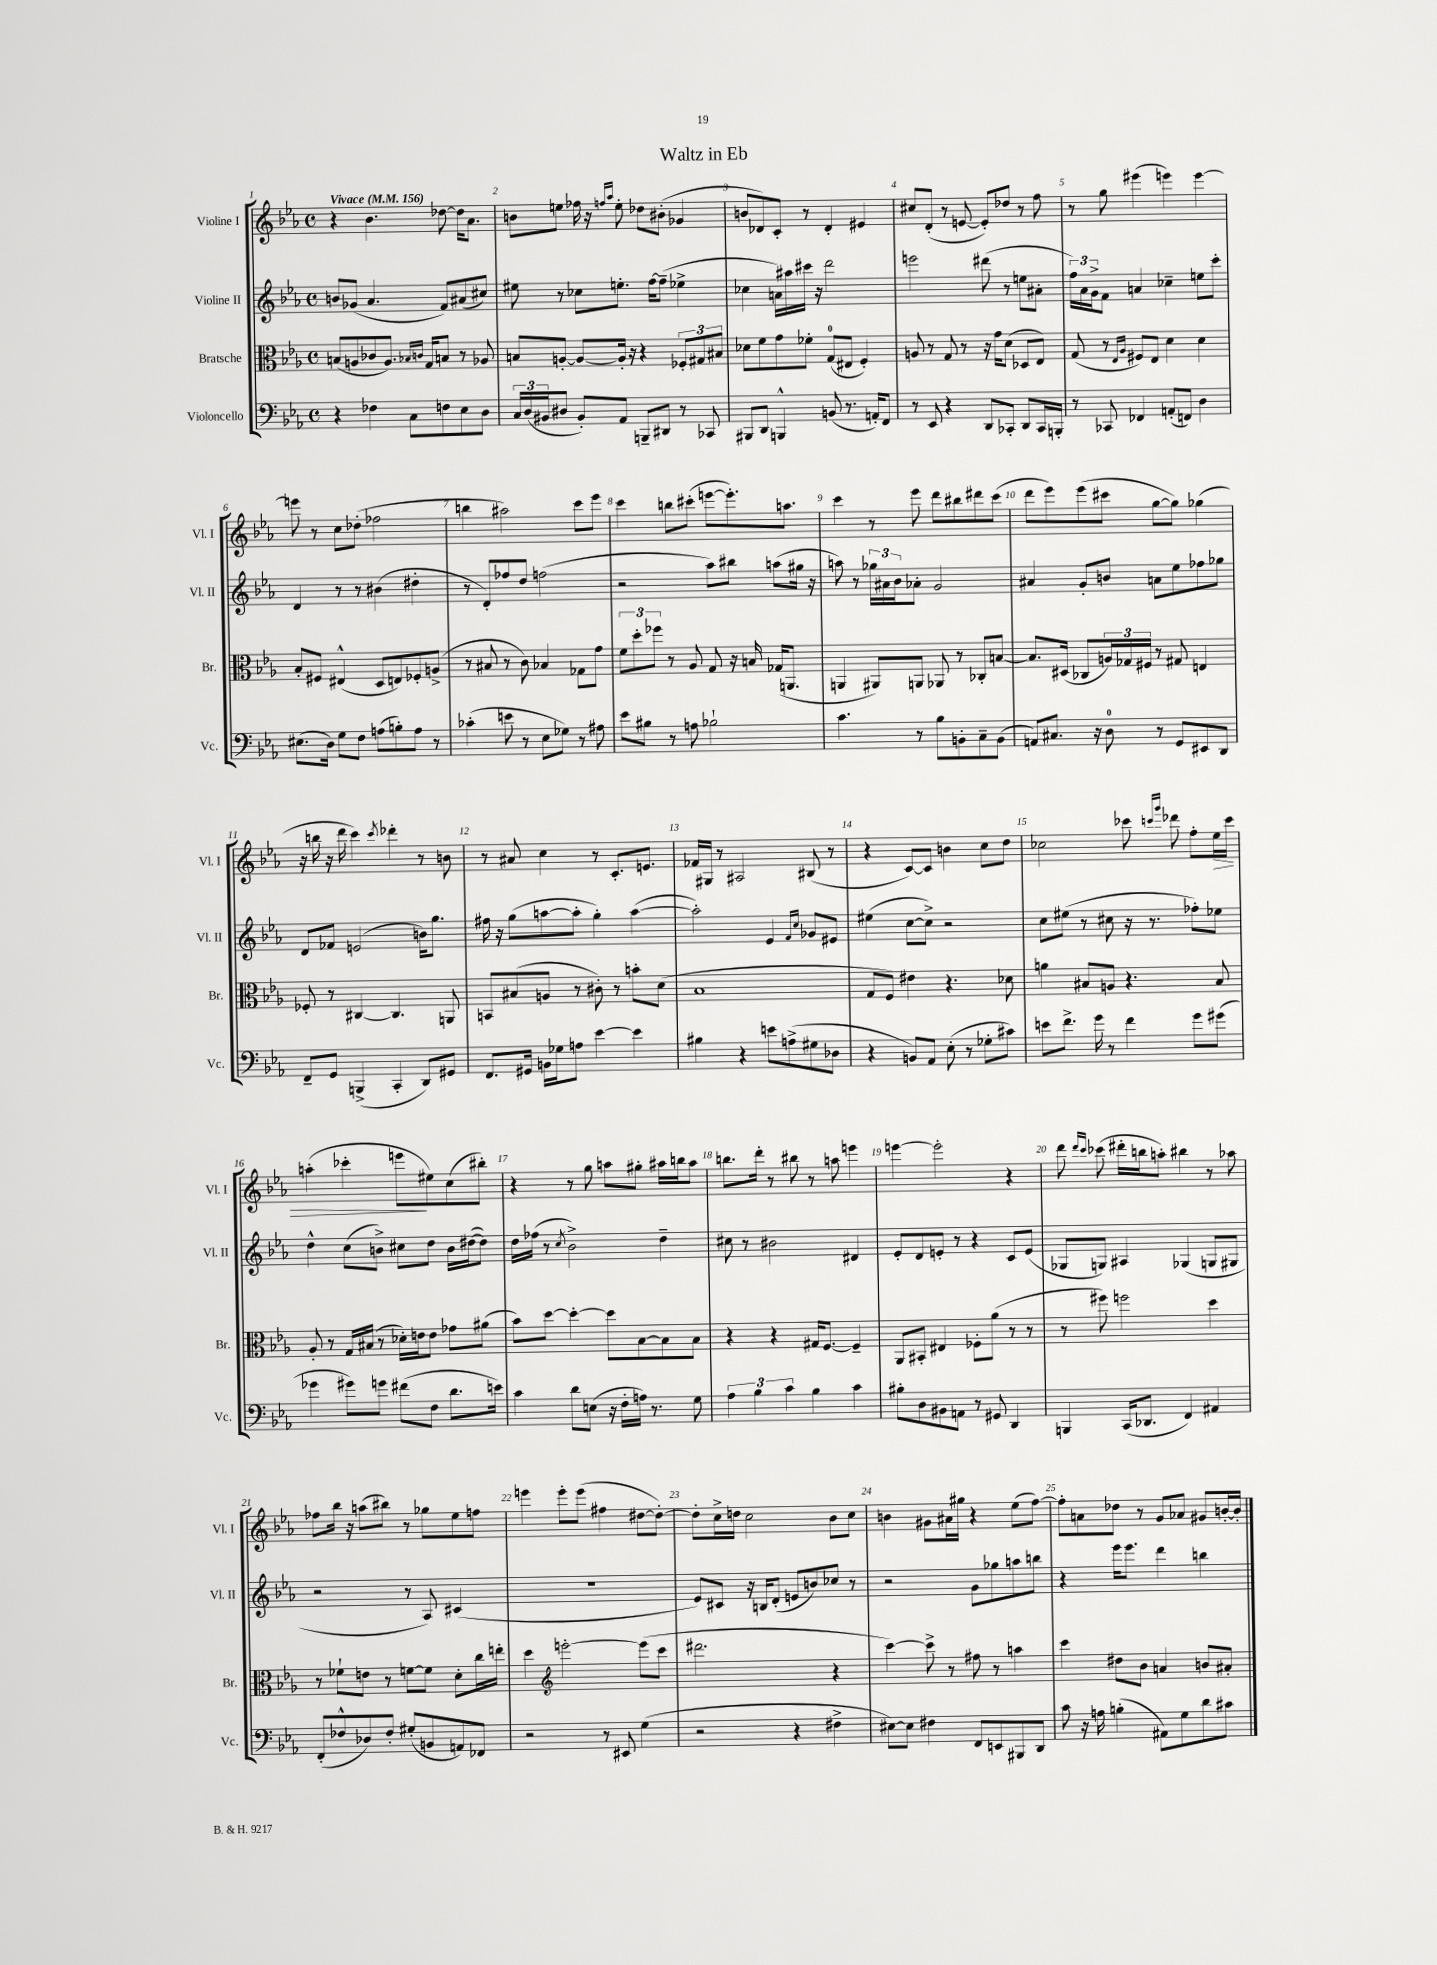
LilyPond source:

\header { title = "Waltz in Eb" }
<<
\new StaffGroup <<
\new Staff = "s0" \with { instrumentName = "Violine I" shortInstrumentName = "Vl. I" } {
    \clef treble \key ees \major \defaultTimeSignature \time 4/4 \tempo "Vivace" 4 = 156
    r4 bes'4. des''8~ des''16 aes'8. |
    b'8 e''8 fes''16 r16 \grace { f''16 aes''16 } e''8-. des''8 bis'8-.( ges'4 |
    b'8 des'8) c'8-. r8 des'4-. eis'4 |
    cis''8 d'8-.( r8 e'8~ e'8-.) des''8 r8 f''8 |
    r8 g''8 eis'''4( e'''4) e'''4~ |
    e'''8 r8 c''8 des''8-.( fes''2 |
    b''4 ais''2) c'''8 ees'''8 |
    c'''4 b''8 cis'''8-.( e'''8~ e'''8.-.) a''8. |
    c'''4 r8 ees'''8 d'''8 bis''8 dis'''8 c'''8( |
    d'''8 ees'''8) ees'''8( cis'''8 g''8~ g''8) ges''4( |
    r16 b''16 r16 d'''16 c'''4) \acciaccatura { c'''8 } des'''4-. r8 b'8 |
    r8 ais'8 c''4 r8 c'8.-. e'8. |
    fes'16 gis16 r8 ais2 bis8( r8 |
    r4 c'8~) c'8 b'4 c''8 d''8 |
    ces''2 ces'''8 \grace { c'''16 g'''16 } des'''8 f''8-. ees''16\> c'''16 |
    a''4-.( ces'''4-. e'''8\! eis''8) c''8( bis''8-.) |
    r4 r8 g''8 a''8 gis''8-. ais''16 b''16 ais''8 |
    b''8. d'''16-. r8 bis''8 r8 a''8 e'''4 |
    e'''4~ e'''2-. r4 |
    d'''8 \grace { d'''16 c'''16 } ces'''8( dis'''16-. b''16 a''8-.) bis''4 r8 aes''8 |
    fes''8 bes''16 r16 a''8( bis''8) r8 ges''8 ees''8 f''8 |
    e'''4 e'''8-. e'''8( fis''4 dis''8~ dis''8~-.) |
    dis''8-. c''16-> d''16 c''2 bes'8 c''8 |
    b'4 gis'8 ais'16 gis''16 r4 ees''8( f''8~) |
    f''8-. a'8 des''8 r8 g'8 aes'8 gis'8 b'16~-. b'16-. \bar "|." |
}
\new Staff = "s1" \with { instrumentName = "Violine II" shortInstrumentName = "Vl. II" } {
    \clef treble \key ees \major \defaultTimeSignature \time 4/4
    b'8 ges'8( aes'4. f'8) ais'8( cis''8) |
    eis''8 r8 ces''8 e''8.-. f''16~ f''8--( ees''4-> |
    ces''4 a'16) ais''16 cis'''16 r16 d'''2 |
    e'''2 dis'''8( r8 e''8 ais'8-. |
    \tuplet 3/2 { f''16) aes'16 g'16-> } f'8 a'4 ces''4-- e''8 c'''8-. |
    d'4 r8 r8 bis'4( dis''4-. |
    r8 d'8-.) fes''8 d''8 f''2( |
    r2 aes''8) bis''8 a''8( gis''16 r16 |
    a''8) r8 \tuplet 3/2 { ges''16 ais'16 bes'16 } aes'8-. g'2 |
    ais'4 g'8-. b'8 a'8 ees''8 fes''8 ges''8 |
    d'8 fes'8 e'2( b'16) g''8. |
    fis''16 r16 g''8( a''8~ a''8-. g''4-.) a''4~( |
    a''2-.) ees'4 \grace { f'16 c''16 } ges'8 eis'8 |
    eis''4( c''8~ c''8->) r2 |
    c''8 eis''8( r8 cis''8 r16 r8. fes''8-.) ees''8 |
    d''4-^ c''8( b'8->) cis''8 d''8 b'16 dis''16~( dis''8) |
    d''16 fes''16( r8 \acciaccatura { c''8 } bes'2->) d''4-- |
    cis''8 r8 bis'2 dis'4 |
    ees'8-. d'8 e'8-. r8 r4 c'8 e'8( |
    ges8 g8) ais4 ges4( g8 gis8 |
    r2 r8 aes8) cis'4( |
    R1 |
    ees'8) cis'8 r16 b16 d'8-.( e'8 b'8) ces''8 r8 |
    r2 g'8 ges''8 a''8 b''8 |
    r4 ees'''16 ees'''8. d'''4 b''4 \bar "|." |
}
\new Staff = "s2" \with { instrumentName = "Bratsche" shortInstrumentName = "Br." } {
    \clef alto \key ees \major \defaultTimeSignature \time 4/4
    b8( a8 ces'8 a8.) \grace { bes16 c'16 } g16 b8 r8 aes8 |
    b8 a8~-. a8~ a16-. r16 r4 \tuplet 3/2 { fes8-. gis8 bis8 } |
    des'8 f'8 g'8 fes'8-. g8-0( eis8 f4-.) |
    a8 r8 g8 r8 r16 g'16 d'8( des8 ees8) |
    g8( r8 \grace { ees16 aes16 } fis8) ees8 d'4 d'4 |
    bes8-. fis8 eis4-^( d8 e8) fes8-. a8->( |
    r8 bis8 r8 c'8) bes4 ges8 g'8 |
    \tuplet 3/2 { f'8 d''8-. fes''8 } r8 aes8 g8 r16 b16 ges16( a,8. |
    a,4 ais,8) a,8 aes,8 r8 ces8-. b8~ |
    b8. dis16( ces8 \tuplet 3/2 { a16) ges16 fis16 } r8 gis8 e4 |
    fes8-. r8 cis4~ cis4. a,8 |
    b,8 bis8( a8 r8 cis'8-.) r8 b'8-. d'8( |
    bes1 |
    g8 f8) eis'4 r4. des'8 |
    a'4 bis8 a8 r4. bis8 |
    aes8-. r8 g16 bis16( r8 des'16-.) e'16 e'8 ges'8 ais'8( |
    bes'8) d''8~ d''4~-. d''8 bes8~ bes8 bes8 |
    r4 r4 gis16 f8.~ f4-- |
    aes,8 bis,8-. eis4 fes8-. aes'8( r8 r8 |
    r8 fis''8) f''2 d''4 |
    r8 fes'8-! e'8 r8 f'8~ f'8 d'8-. c''16 e''16-. |
    d''4 \clef treble e'''2~-. e'''8( c'''8 |
    dis'''2. r4 |
    c'''4~) c'''8-> r8 fis''8 r8 a''4 |
    c'''4 dis''8 bes'8 a'4 b'8 ais'8-. \bar "|." |
}
\new Staff = "s3" \with { instrumentName = "Violoncello" shortInstrumentName = "Vc." } {
    \clef bass \key ees \major \defaultTimeSignature \time 4/4
    r4 fes4 c8 f8 ees8 d8 |
    \tuplet 3/2 { c16 d16( bis,16 } dis8 bis,8-.) aes,8 b,,8-- dis,8 r8 ces,8 |
    bis,,8 d,8 b,,4-^ b,8( r8. a,16-.) f,8 |
    r8 ees,8 r4 d,8 ces,8-. d,8 ces,16 b,,16-. |
    r8 ces,8 fes,4 a,8-.( f,8) d4 |
    eis8.( d16) g8 f8 a8( b8-.) a8 r8 |
    ces'4-.( e'8 r8 ees8 ges8) r8 ais8 |
    ees'8 bis8 r8 a8 bes2-! |
    c'4. r8 bes8 b,8-. c8-- b,8( |
    a,8) cis8. r16 d8-0 r8 g,8 eis,8 d,8 |
    f,8-- g,8 b,,4->( c,4-. d,8) gis,8 |
    f,8. gis,16 b,16 ges16 a8 ees'4~ ees'4 |
    bis4 r4 e'8 a8->( gis8 des8 |
    r4 b,8) aes,8 ees8-.( r8 ges8-. cis'8) |
    e'8 f'8.-> g'16 r8 f'4 g'8 gis'8( |
    ges'4 gis'8) g'8 fis'8( f8 d'8. e'16) |
    c'4 d'8 e8( r16 f16-. a16) r8. g8 |
    \tuplet 3/2 { aes4 bes4 c'4 } bes4 c'4 |
    bis8-. d8 bis,8 a,8 r8 gis,8 d,4 |
    b,,4 c,16( des,8. f,4) ais,4 |
    f,8-.( fes8-^ des8) fes8-. gis8-.( b,8 a,8) fes,8 |
    r2 r8 eis,8 g4( |
    r2 r4 fis4-> |
    eis8~) eis8 fis4 f,8 e,8 bis,,8 d,8 |
    c'8 r16 a16 b4-.( ais,8) g8 d'8 cis'8 \bar "|." |
}
>>
>>
\layout { \context { \Score \override BarNumber.break-visibility = ##(#f #t #t) barNumberVisibility = #all-bar-numbers-visible } }
